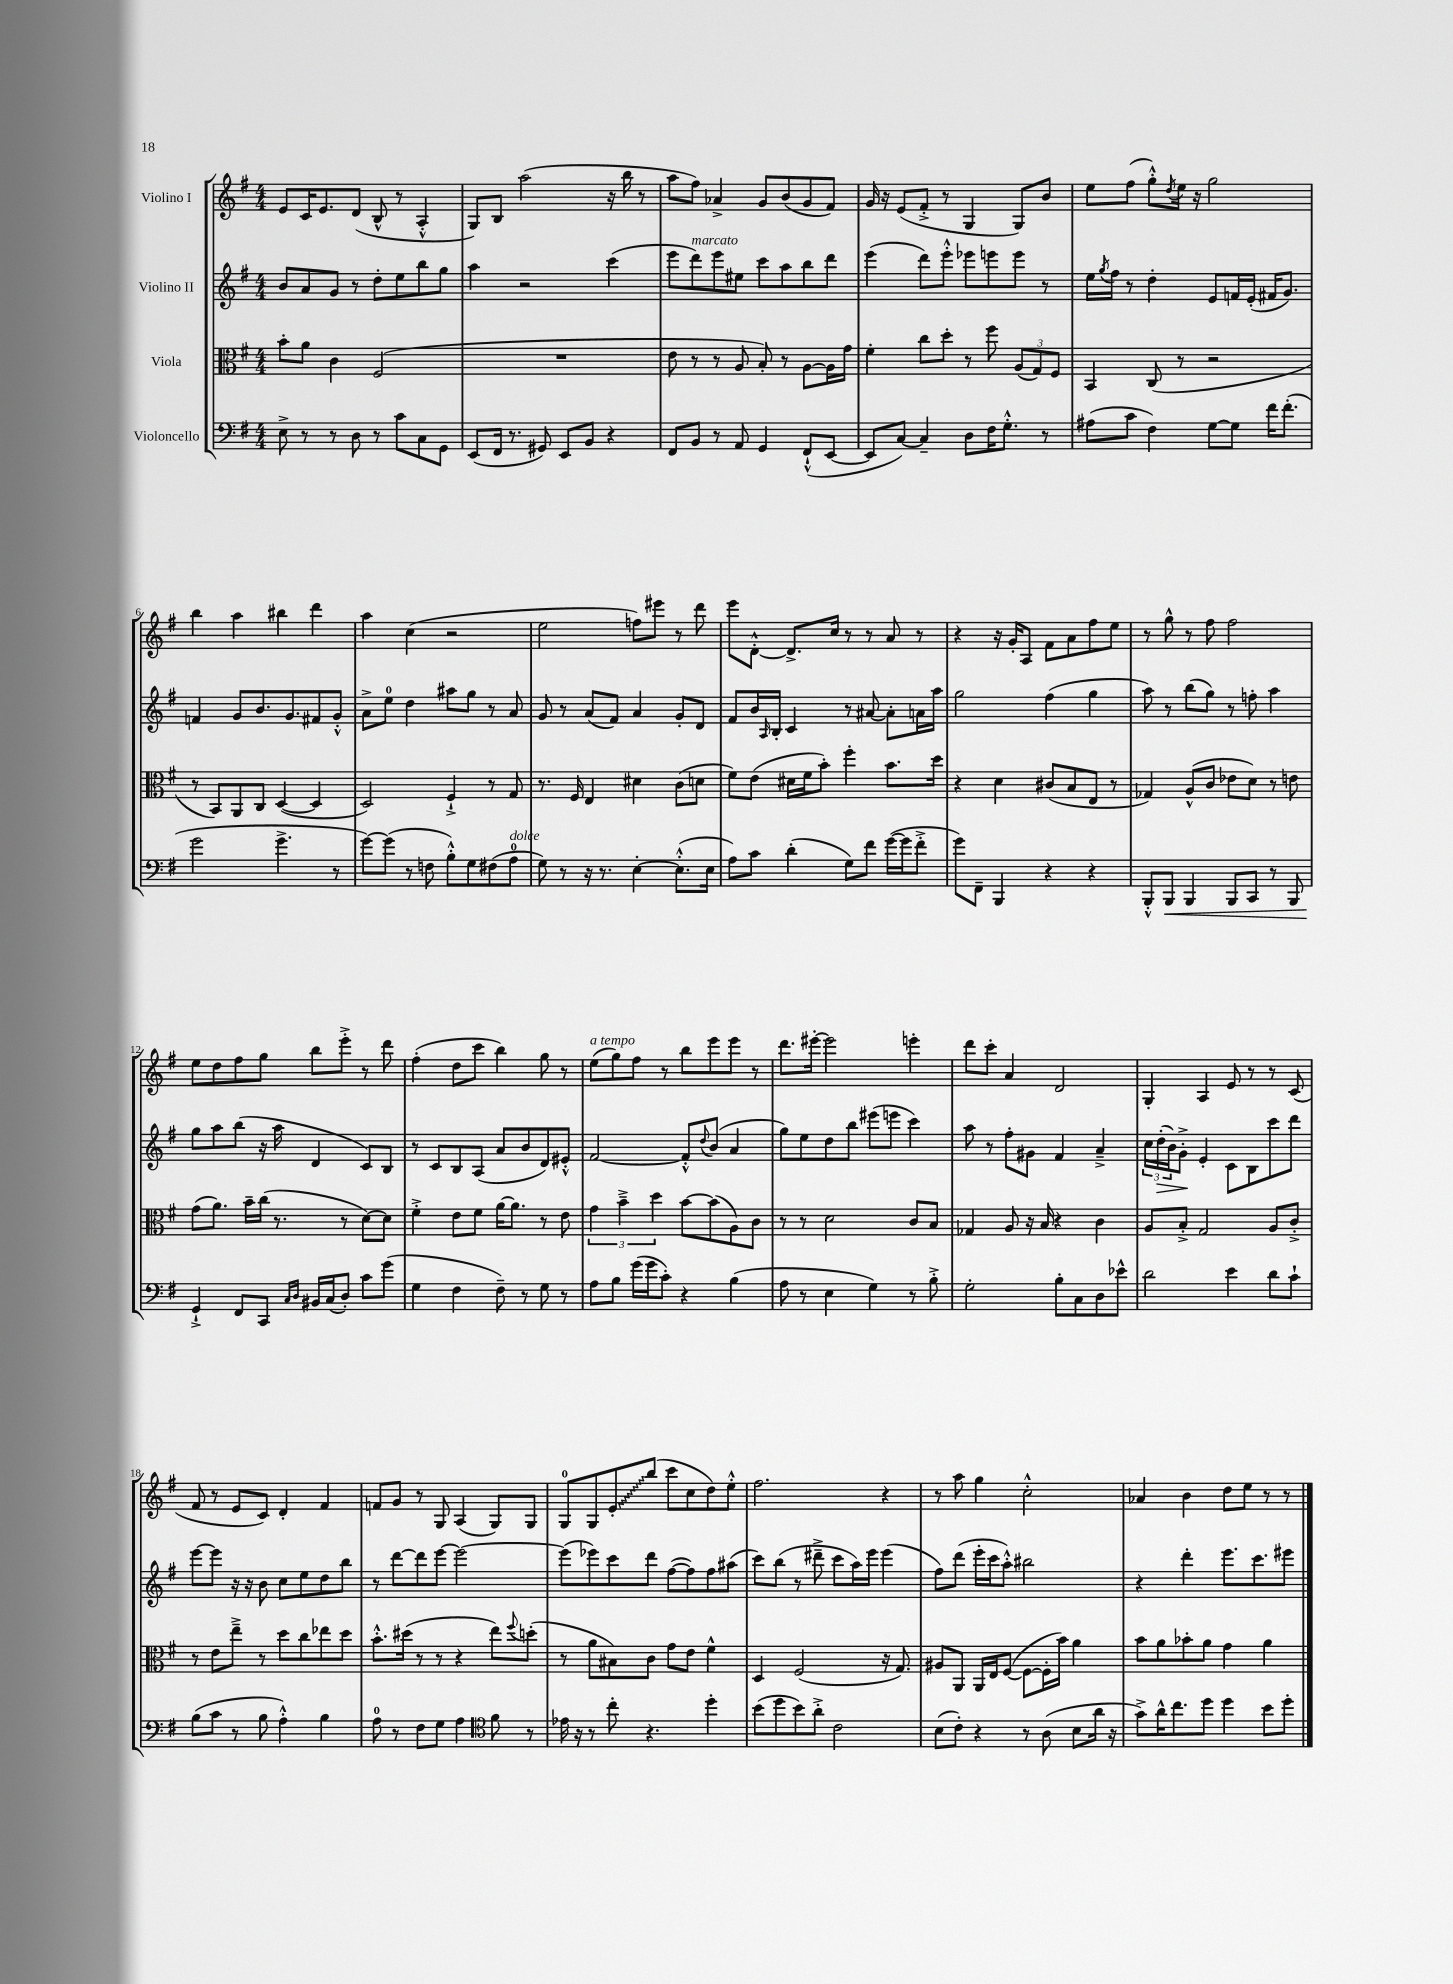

**kern	**kern	**kern	**kern
*staff4	*staff3	*staff2	*staff1
*clefF4	*clefC3	*clefG2	*clefG2
*k[f#]	*k[f#]	*k[f#]	*k[f#]
*M4/4	*M4/4	*M4/4	*M4/4
8E^	8b'	8b	8e
8r	8a	8a	16c
.	.	.	8.e
8r	4c	8g	.
8D	.	8r	(8d
8r	(2F#	8dd'	8B^^
8c	.	8ee	8r
8C	.	8bb	4A'^^
8GG	.	8gg	.
=	=	=	=
(8EE	1r	4aa	8G)
16FF#	.	.	8B
8.r	.	.	.
.	.	2r	(2aa
8GG#)	.	.	.
8EE	.	.	.
8BB	.	.	.
4r	.	(4ccc	16r
.	.	.	16bb
.	.	.	8r
=	=	=	=
8FF#	8e	8eee	8aa
8BB	8r	8ddd)	8ff#)
8r	8r	8eee	4a-^
8AA	8A	8ee#	.
4GG	8B')	8ccc	8g
.	8r	8aa	(8b
(8FF#`^^	[8A	8bb	8g
[8EE	16A]	8ddd	8f#)
.	16g	.	.
=	=	=	=
8EE]	4f#'	(4eee	16g
.	.	.	16r
[8C)	.	.	(8e
4C~]	8cc	8ddd)	8f#'^
.	8dd'	8eee'^^	8r
8D	8r	8eee-	4G
16F#	8ff#	8eee	.
8.G'^^	.	.	.
.	(12A	8eee	8G)
.	12G)	.	.
8r	.	8r	8b
.	12F#	.	.
=	=	=	=
(8A#	4BB	16ee	8ee
.	.	8qgg	.
.	.	16ff#	.
8c	.	8r	(8ff#
4F#)	(8C	4dd'	8gg'^^)
.	.	.	8qdd
.	8r	.	16ee
.	.	.	16r
[8G	2r	8e	2gg
8G]	.	16f	.
.	.	(16e'	.
16f#	.	16f#	.
(8.f#'	.	8.g)	.
=	=	=	=
2g	8r	4f	4bb
.	8BB)	.	.
.	8AA	8g	4aa
.	8C	8.b	.
4.g^	([4D	.	4bb#
.	.	8.g	.
.	4D]	8f#	4ddd
8r	.	8g'^^	.
=	=	=	=
[8g)	2D)	8a^	4aa
(8g]	.	8ee	.
8r	.	4dd	(4cc
8F	.	.	.
8B'^^)	4F#`^	8aa#	2r
8G	.	8gg	.
(8F#	8r	8r	.
8A	8G	8a	.
=	=	=	=
8G)	8.r	8g	2ee
8r	.	8r	.
.	16F#	.	.
16r	4E	(8a	.
8.r	.	.	.
.	.	8f#)	.
[4E'	4d#	4a	8ff)
.	.	.	8eee#
(8.E'^^]	(8c	8g'	8r
.	8d	8d	8ddd
16E	.	.	.
=	=	=	=
8A)	8f#)	8f#	8eee
8c	(8e	16b	[8d'^^
.	.	16qqA	.
.	.	16B'	.
(4d'	16d#	4c	8.d^]
.	16f#	.	.
.	8b')	.	.
.	.	.	16cc
8G)	4ff#'	8r	8r
8f#	.	[8a#	8r
([16g	8.b	8a#']	8a
16g]	.	.	.
8f#'^	.	16a	8r
.	16dd	16aa	.
=	=	=	=
8g)	4r	2gg	4r
8FF#~	.	.	.
4BBB	4d	.	16r
.	.	.	16g'
.	.	.	8A
4r	(8c#	(4ff#	8f#
.	8B	.	8a
4r	8E	4gg	8ff#
.	8r	.	8ee
=	=	=	=
8BBB'^^	4G-)	8aa)	8r
8BBB	.	8r	8gg^^
4BBB	(8A^^	(8bb	8r
.	8c	8gg)	8ff#
8BBB	8e-	8r	2ff#
8CC	8d)	8ff'	.
8r	8r	4aa	.
8BBB	8e	.	.
=	=	=	=
4GG`^	(8g	8gg	8ee
.	8.a)	8aa	8dd
8FF#	.	(8bb	8ff#
.	16b~	.	.
8CC	(16cc	16r	8gg
.	8.r	16aa	.
16qqC	.	.	.
16qqD	.	.	.
16BB#	.	4d	8bb
(16C	.	.	.
8D')	8r	.	8eee'^
8c	[8d)	8c)	8r
(8g	8d]	8B	8ddd
=	=	=	=
4G	4f#'^	8r	(4ff#'
.	.	8c	.
4F#	8e	8B	8dd
.	8f#	(8A	8ccc
8F#~)	[16a	8a	4bb)
.	8.a]	.	.
8r	.	8b	.
8G	8r	8d)	8gg
8r	8e	8e#'^^	8r
=	=	=	=
8A	6g	[2f#	(8ee
8B	.	.	8gg)
.	6b~^	.	.
(16g	.	.	8ff#
16g	.	.	.
.	6dd	.	.
8c')	.	.	8r
4r	[8b	8f#'^^]	8bb
.	.	8qqdd	.
.	(8b]	(8b	8eee
(4B	8A)	4a	8eee
.	8c	.	8r
=	=	=	=
8A	8r	8gg)	8.ddd
8r	8r	8ee	.
.	.	.	[16eee#'
4E	2d	8dd	2eee#]
.	.	8bb	.
4G)	.	(8eee#	.
.	.	8eee	.
8r	8c	4ccc)	4eee'
8B'^	8B	.	.
=	=	=	=
2G'	4G-	8aa	8ddd
.	.	8r	8ccc'
.	8A	8ff#'	4a
.	16r	8g#	.
.	16B	.	.
8B'	4r	4f#	2d
8C	.	.	.
8D	4c	4a~^	.
8e-^^	.	.	.
=	=	=	=
2d	8A	24cc	4G'
.	.	(24dd'	.
.	.	24b)	.
.	8B'^	8g'^	.
.	2G	4e'	4A
4e	.	8c	8e
.	.	8B	8r
8d	8A	8ccc	8r
8c`	8c'^	8ddd	(8c
=	=	=	=
(8B	8r	[8eee	8f#
8c	8e	8eee]	8r
8r	8ee~^	16r	8e
.	.	16r	.
8B	8r	8b	8c)
4A'^^)	8dd	8cc	4d'
.	8cc	8ee	.
4B	8ee-	8dd	4f#
.	8dd	8bb	.
=	=	=	=
8A	8.b'^^	8r	8f
8r	.	[8ddd	8g
.	(16dd#	.	.
8F#	8r	8ddd]	8r
8G	8r	[8eee	8G
4A	4r	2eee_	(4A
*clefC4	*	*	*
8f#	8ee)	.	8G)
.	8qqff#	.	.
8r	(8dd'	.	8G
=	=	=	=
16e-	8r	(8eee]	8G
16r	.	.	.
8r	8a	8eee-)	8G
8cc'	8B#)	8ccc	8e'
4.r	8c	8ddd	(8bb
.	8g	([8ff#	8ccc
.	8e	8ff#])	8cc
4dd'	4f#^^	8ff#	8dd)
.	.	(8aa#	8ee'^^
=	=	=	=
(8b	4D	8ccc)	2.ff#
8dd	.	(8bb	.
8b)	(2F#	8r	.
8a'^	.	8ddd#~^	.
2c	.	8ccc	.
.	.	16aa)	.
.	.	16eee	.
.	16r	(4eee	4r
.	8.G)	.	.
=	=	=	=
(8B	8A#	8ff#)	8r
8c')	8AA	(8ddd	8aa
4r	16AA	16eee'	4gg
.	16E	16ccc	.
.	([8F#	8aa'^^)	.
8r	8F#_	2bb#	2cc'^^
(8A	16F#']	.	.
.	16b)	.	.
8B	4a	.	.
16a	.	.	.
16r	.	.	.
=	=	=	=
8g^)	8b	4r	4a-
16a^^	8a	.	.
8.cc	.	.	.
.	8b-'	4ddd'	4b
8dd	8a	.	.
4dd	4g	8.eee	8dd
.	.	.	8ee
.	.	8.ccc	.
8b	4a	.	8r
8dd'	.	8eee#	8r
==	==	==	==
*-	*-	*-	*-
